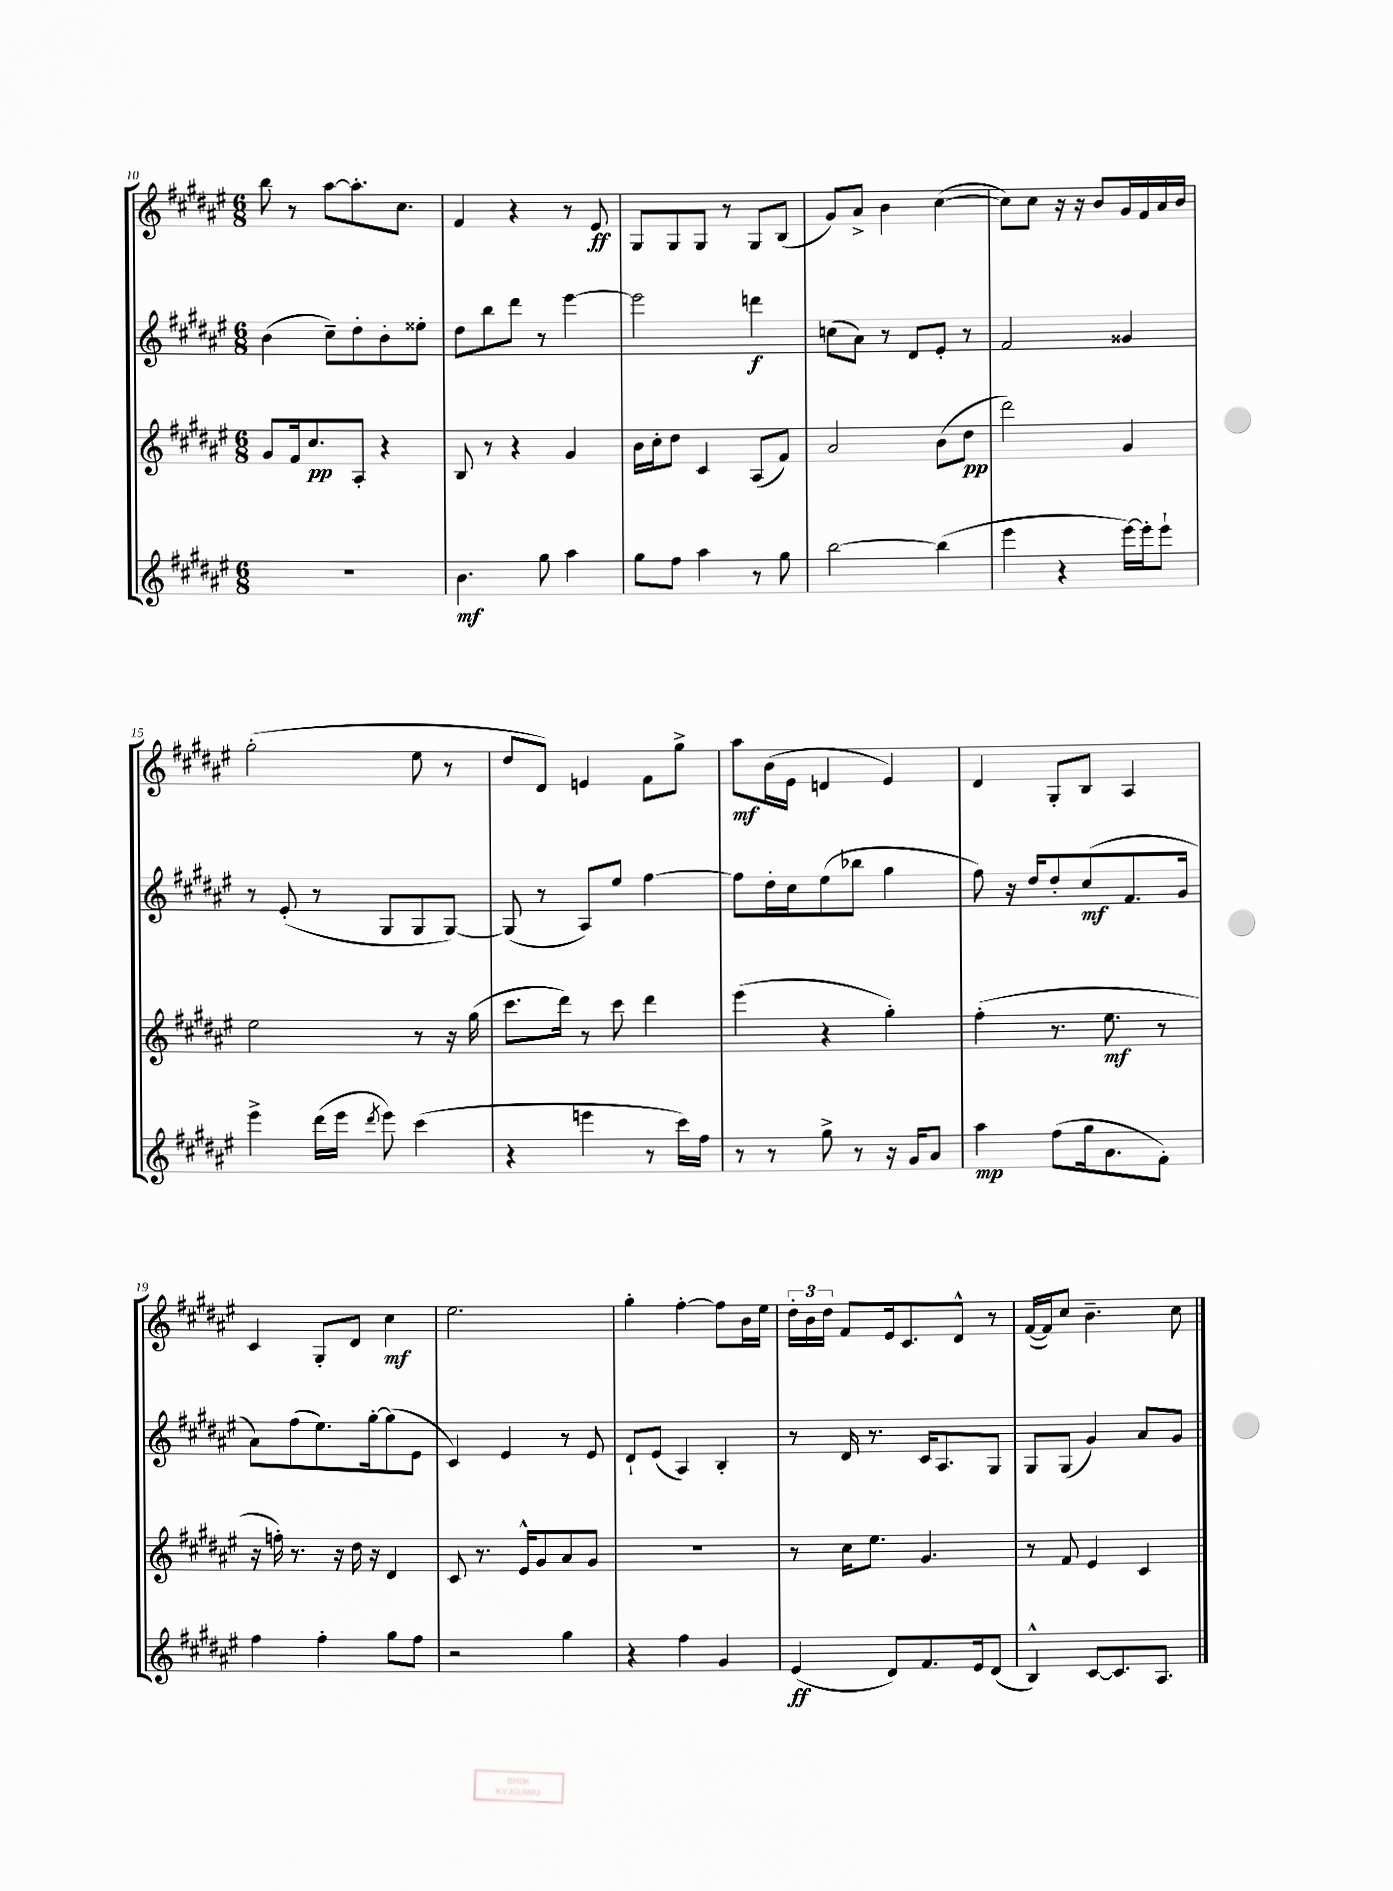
<<
\new StaffGroup <<
\new Staff = "s0" {
    \clef treble \key fis \major \numericTimeSignature \time 6/8
    \autoBeamOff b''8 r8 ais''8[~ ais''8.-. cis''8.] |
    fis'4 r4 r8 eis'8\ff |
    gis8[ gis8 gis8] r8 gis8[ b8]( |
    gis'8[) ais'8]-> b'4 cis''4~( |
    cis''8[) cis''8] r16 r16 b'8[ gis'16 fis'16 ais'16 b'16] |
    gis''2-.( eis''8 r8 |
    dis''8[ dis'8]) e'4 fis'8[ gis''8]-> |
    ais''8[\mf b'16( eis'16] d'4 eis'4) |
    dis'4 gis8[-. b8] ais4 |
    cis'4 gis8[-. dis'8] cis''4\mf |
    eis''2. |
    gis''4-. fis''4~-. fis''8[ b'16 eis''16] |
    \tuplet 3/2 { dis''16[-. b'16 dis''16] } fis'8[ eis'16 cis'8. dis'8]-^ r8 |
    fis'16[~( fis'16) cis''8] b'4.-- cis''8 \bar "|." |
}
\new Staff = "s1" {
    \clef treble \key fis \major \numericTimeSignature \time 6/8
    \autoBeamOff b'4( cis''8[--) dis''8-. b'8-. eisis''8]-. |
    dis''8[ b''8 dis'''8] r8 eis'''4~ |
    eis'''2 d'''4\f |
    c''8[( ais'8]) r8 dis'8[ eis'8]-. r8 |
    fis'2 gisis'4 |
    r8 eis'8-.( r8 gis8[ gis8 gis8]~) |
    gis8( r8 ais8[) eis''8] fis''4~ |
    fis''8[ dis''16-. cis''16 eis''8( bes''8] gis''4 |
    fis''8) r16 dis''16[ dis''8-. cis''8\mf( fis'8. gis'16] |
    ais'8[) fis''8( eis''8.) gis''16~-. gis''8( eis'8] |
    cis'4) eis'4 r8 eis'8 |
    dis'8[-! eis'8]( ais4) b4-. |
    r8 dis'16 r8. cis'16[ ais8. gis8] |
    gis8[ gis8]( gis'4) ais'8[ gis'8] \bar "|." |
}
\new Staff = "s2" {
    \clef treble \key fis \major \numericTimeSignature \time 6/8
    \autoBeamOff gis'8[ fis'16 cis''8.\pp ais8]-. r4 |
    b8 r8 r4 gis'4 |
    b'16[ cis''16-. dis''8] cis'4 ais8[( fis'8]) |
    ais'2 b'8[( dis''8]\pp |
    dis'''2) gis'4 |
    eis''2 r8 r16 gis''16( |
    cis'''8.[ dis'''16]) r8 cis'''8 dis'''4 |
    eis'''4( r4 gis''4-.) |
    fis''4-.( r8. eis''8.\mf r8 |
    r16 f''16-.) r8. r16 dis''16 r16 dis'4 |
    cis'8 r8. eis'16[-^ gis'8 ais'8 gis'8] |
    R2. |
    r8 cis''16[ eis''8.] gis'4. |
    r8 fis'8 eis'4 cis'4 \bar "|." |
}
\new Staff = "s3" {
    \clef treble \key fis \major \numericTimeSignature \time 6/8
    \autoBeamOff R2. |
    b'4.\mf gis''8 ais''4 |
    gis''8[ fis''8] ais''4 r8 gis''8 |
    b''2~ b''4( |
    eis'''4 r4 eis'''16[~) eis'''16-. eis'''8]-! |
    eis'''4-> dis'''16[( eis'''16] \acciaccatura { dis'''8 } eis'''8) cis'''4( |
    r4 e'''4 r8 cis'''16[) fis''16] |
    r8 r8 gis''8-> r8 r16 gis'16[ ais'8] |
    ais''4\mp fis''8[( gis''16 ais'8. fis'8]-.) |
    fis''4 fis''4-. gis''8[ fis''8] |
    r2 gis''4 |
    r4 fis''4 gis'4 |
    eis'4\ff( dis'8[) fis'8. eis'16 dis'8]( |
    b4-^) cis'8[~ cis'8. ais8.] \bar "|." |
}
>>
>>
\layout { \context { \Score currentBarNumber = #10 } }
